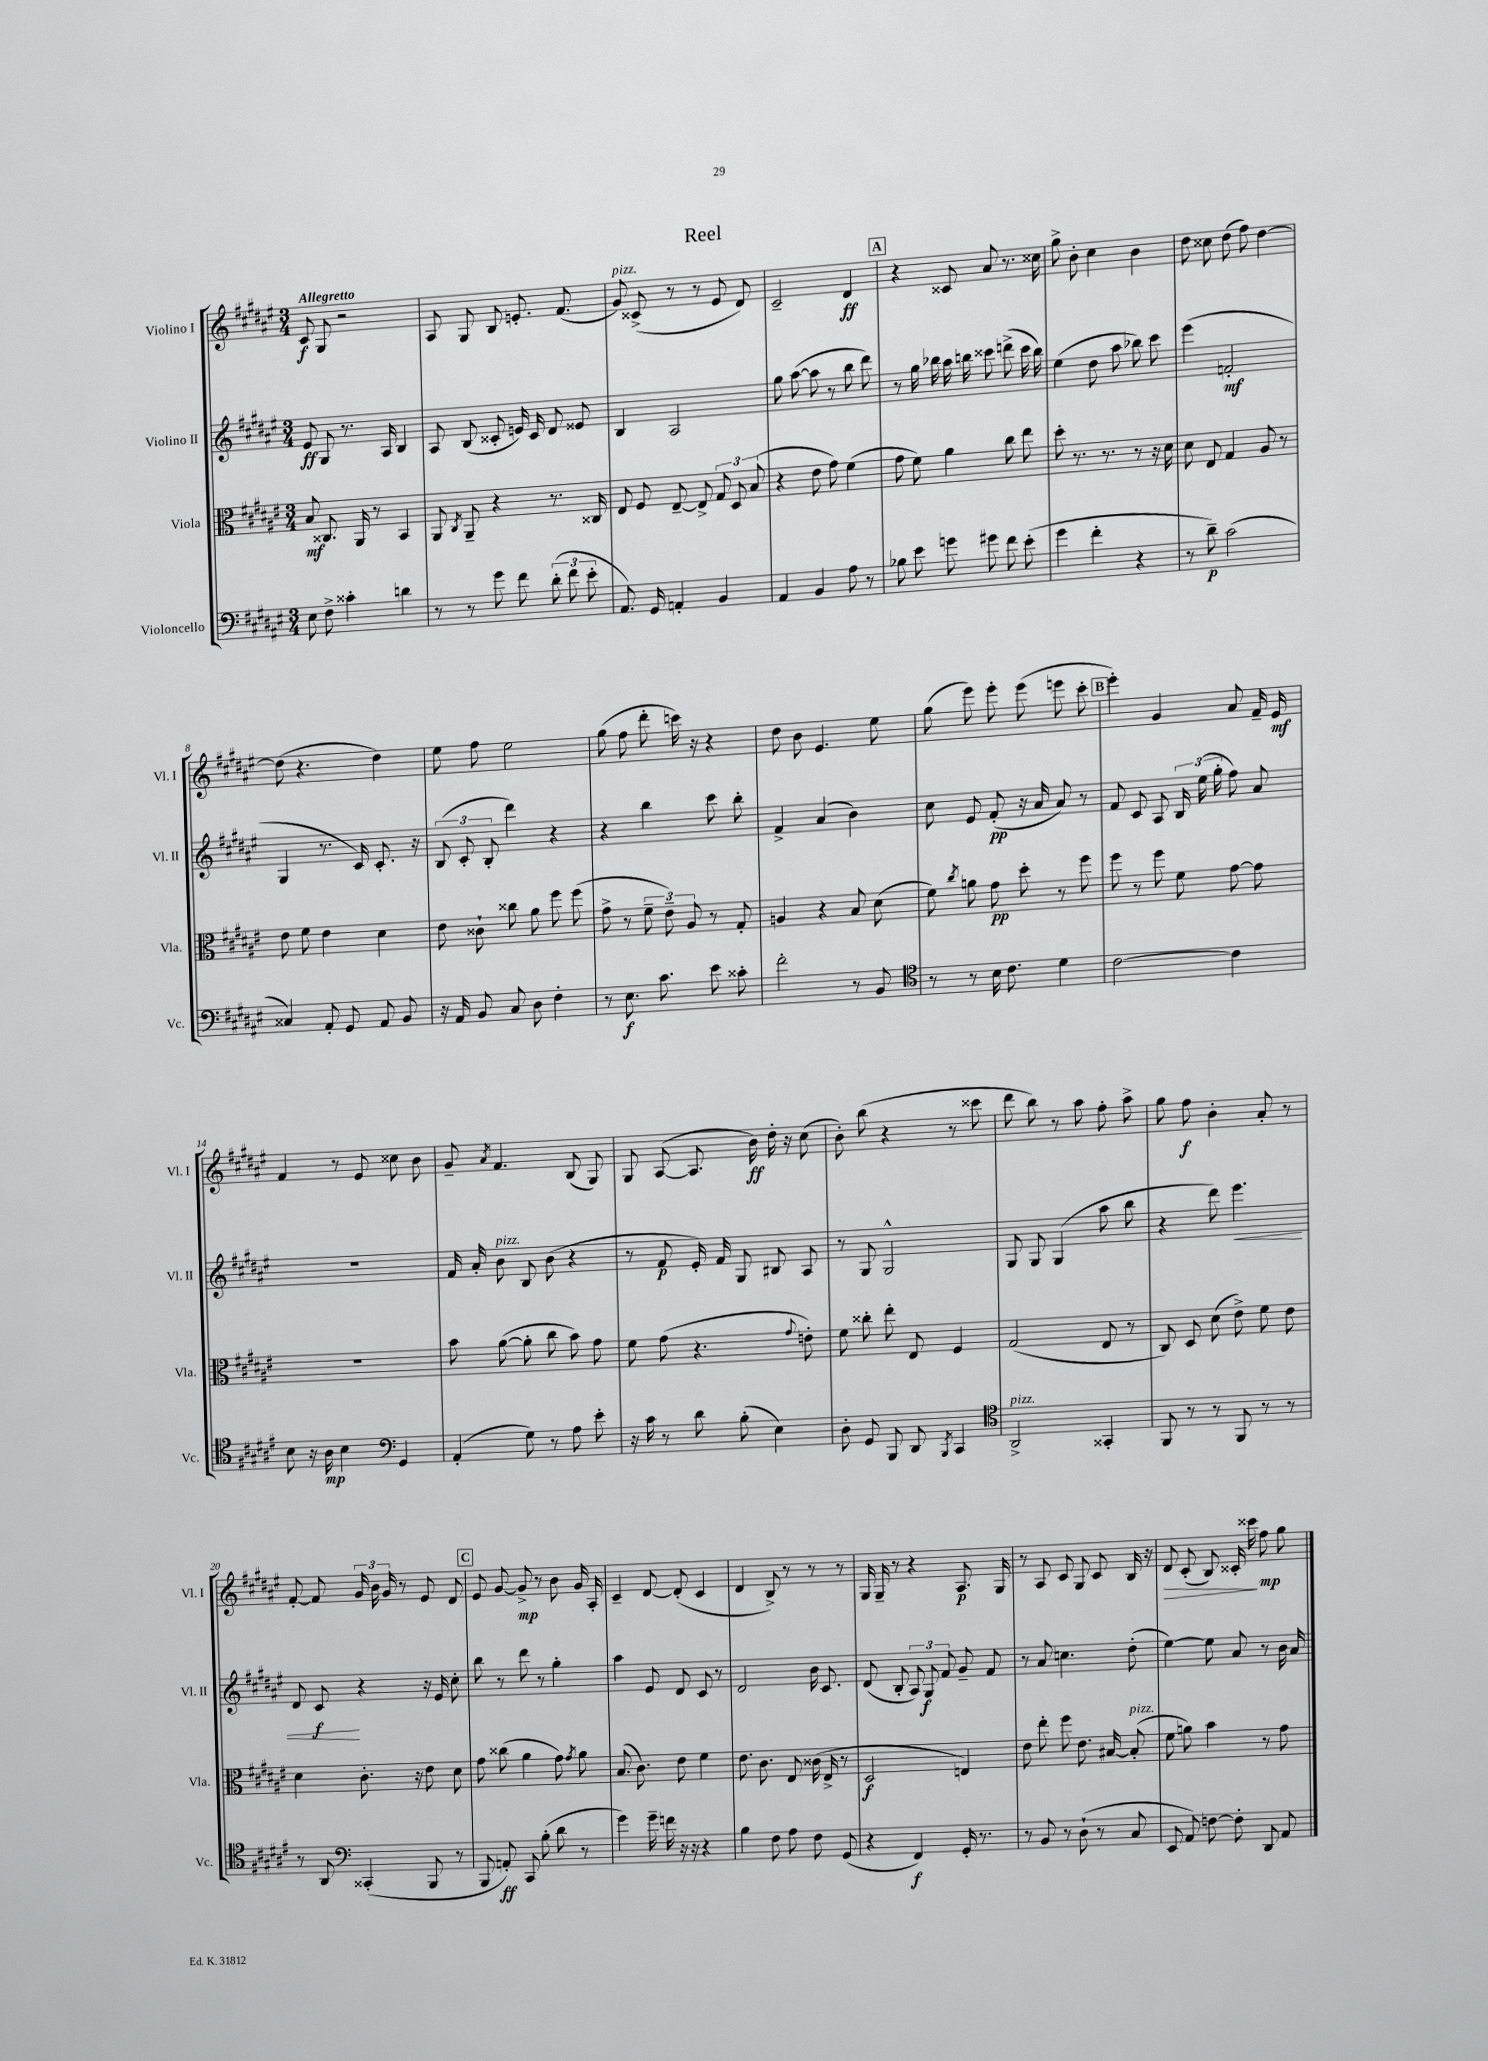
\header { title = "Reel" }
<<
\new StaffGroup <<
\new Staff = "s0" \with { instrumentName = "Violino I" shortInstrumentName = "Vl. I" } {
    \clef treble \key fis \major \numericTimeSignature \time 3/4 \tempo "Allegretto"
    \autoBeamOff cis'8\f gis8 r2 |
    ais8 gis8 b8 e'8.-. fis'8.( |
    gis'8^\markup { \italic "pizz." }) cisis'8->( r8 r8 eis'8 dis'8) |
    cis'2-- dis'4\ff |
    \mark \markup { \box "A" } r4 cisis'8 ais'8 r8. cisis''16 |
    gis''8-> b'8-. cis''4 b'4 |
    dis''8 cisis''8 dis''8( fis''8) dis''4~ |
    dis''8( r4. dis''4) |
    eis''8 fis''8 eis''2 |
    gis''8( fis''8 dis'''8-. c'''16) r16 r4 |
    dis''8 b'8 eis'4. eis''8 |
    gis''8( eis'''8) eis'''8-. eis'''8( e'''8 cis'''8-. |
    \mark \markup { \box "B" } eis'''4-.) gis'4 ais'8 fis'16-- eis'16\mf |
    fis'4 r8 eis'8 cisis''8 b'8 |
    gis'8-- \acciaccatura { ais'8 } fis'4. b8( gis8) |
    gis8 ais8~( ais8. b'16\ff) dis''16-. r16 cis''8( |
    b'8-.) b''8( r4 r8 cisis'''8 |
    dis'''8 b''8) r8 ais''8 fis''8-. ais''8-> |
    gis''8 fis''8\f b'4-. ais'8-. r8 |
    fis'8~-. fis'8 \tuplet 3/2 { gis'16 b'16 gis'16 } r8 eis'8 dis'8 |
    \mark \markup { \box "C" } eis'8 gis'8~ gis'8->\mp r8 b'8 gis'16 ais16-. |
    cis'4-- dis'8~ dis'8-.( cis'4 |
    dis'4 b8->) r8 r8 r8 |
    gis16 gis16-- r8 r4 ais8.\p gis16 |
    r8 ais8 cis'8 gis8 cis'8 b16 r16 |
    dis'8\> cis'8-.( b8) cisis'16-. cisis'''16\! fis''8\mp gis''8 \bar "|." |
}
\new Staff = "s1" \with { instrumentName = "Violino II" shortInstrumentName = "Vl. II" } {
    \clef treble \key fis \major \numericTimeSignature \time 3/4
    \autoBeamOff eis'8\ff gis8 r8. ais16 b4 |
    ais8 b8( cisis'8-. e'16) cisis'16 dis'8 eisis'8 |
    b4 ais2 |
    gis''8 ais''8~( ais''8 r8 b''8 dis'''8) |
    \mark \markup { \box "A" } r8 gis''16 bes''16 ais''16 b''16 cisis'''8 d'''8->( cisis'''16 b''16) |
    eis''4( dis''8 ais''8 bes''8) cis'''8 |
    eis'''4( f'2-.\mf |
    gis4 r8. cis'16) cis'8.-. r16 |
    \tuplet 3/2 { b8( cis'8-. b8-. } dis'''4) r4 |
    r4 b''4 cis'''8 b''8-. |
    fis'4-> ais'4( b'4) |
    cis''8 eis'8 fis'8-.\pp( r16 ais'16 ais'8) r8 |
    \mark \markup { \box "B" } fis'8 cis'8 ais8 \tuplet 3/2 { b16 eis''16( gis''16-. } fis''8) ais'8 |
    R2. |
    fis'16 ais'16-. b'8^\markup { \italic "pizz." } b8 b'8( r4 |
    r8 fis'8\p eis'16-.) fis'16 gis8 bis8 ais8 |
    r8 gis8 gis2-^ |
    gis8 gis8 gis4( ais''8 b''8 |
    r4 dis'''8) eis'''4.\< |
    dis'8 cis'8\f\! r4 r16 eis'16 cis''8-. |
    \mark \markup { \box "C" } b''8 r8 dis'''8 r8 gis''4-. |
    ais''4 eis'8 dis'8 cis'8 r8 |
    dis'2 b'16 cis'8. |
    dis'8( b8-. \tuplet 3/2 { ais8) gis8\f fis'8 } gis'8-- fis'8 |
    r8 ais'8 c''4. dis''8-.( |
    eis''4~) eis''8 ais'8 r8 b'16 ais'16 \bar "|." |
}
\new Staff = "s2" \with { instrumentName = "Viola" shortInstrumentName = "Vla." } {
    \clef alto \key fis \major \numericTimeSignature \time 3/4
    \autoBeamOff b8\mf cisis8. ais,16 r8 b,4 |
    ais,8 \acciaccatura { cis8 } ais,8-- r4 r8. cisis16 |
    eis8 fis8 eis8~-- eis8-> \tuplet 3/2 { gis8 dis8 b8( } |
    r4 eis'8 gis'8) fis'4( |
    \mark \markup { \box "A" } gis'8 fis'8) ais'4 cis''8 eis''8 |
    dis''8-. r8. r8. r8 r16 dis'16 |
    dis'8 eis8 gis4 ais8 r8 |
    eis'8 fis'8 eis'4 dis'4 |
    eis'8 cisis'8-! cisis''8 ais'8 fis''8 fis''8( |
    gis'8-> r8 \tuplet 3/2 { fis'8-- eis'8--) ais8 } r8 gis8-. |
    a4 r4 b8 dis'8( |
    fis'8) \acciaccatura { cis''8 } a'8 gis'8\pp dis''8-. r8 fis''8 |
    \mark \markup { \box "B" } fis''8 r8 fis''8 fis'8 gis'8~ gis'8 |
    R2. |
    b'8 ais'8~( ais'8-. cis''8 b'8) gis'8 |
    fis'8 gis'8( r4. \appoggiatura { gis'8 } e'8-.) |
    fis'8 cisis''8-. eis''8-. eis8 fis4 |
    gis2( eis8 r8 |
    cis8) dis8 dis'8( eis'8->) fis'8 eis'8 |
    dis'4 cis'8.-. r16 eis'8 dis'8 |
    \mark \markup { \box "C" } gis'8 cisis''8( ais'4 gis'8) \acciaccatura { gis'8 } ais'8 |
    b8.( cis'8.) eis'8 fis'4 |
    eis'8. cis'8. eis8 cisis'16( eis16-> r8 |
    dis2\f e4) |
    eis'8 eis''8-. fis''8 eis'8. bis16~ bis8-.^\markup { \italic "pizz." }( |
    fis'8 a'8) b'4 r8 gis'8 \bar "|." |
}
\new Staff = "s3" \with { instrumentName = "Violoncello" shortInstrumentName = "Vc." } {
    \clef bass \key fis \major \numericTimeSignature \time 3/4
    \autoBeamOff eis8 fis8-> cisis'4-. d'4 |
    r8 r8 gis'8 fis'8 \tuplet 3/2 { dis'8-.( fis'8 eis'8-. } |
    ais,8.) gis,16 a,4-. b,4 |
    ais,4 b,4 ais8 r8 |
    \mark \markup { \box "A" } bes8 eis'8 g'8 gis'8 fis'8 eis'8-.( |
    gis'4 fis'4-. r4 |
    r8 dis'8--\p) cis'2( |
    cisis4) ais,8-. gis,8 ais,8 b,8 |
    r16 ais,16 b,8 cis8 dis8 fis4-. |
    r8 eis8.\f cis'8. eis'8 cisis'8-. |
    fis'2-. r8 b,8 |
    \clef tenor r8 r8 b16 cis'8. dis'4 |
    \mark \markup { \box "B" } cis'2~ cis'4 |
    b8 r16 ais16\mp b4 \clef bass gis,4 |
    ais,4-.( gis8) r8 ais8 eis'8-. |
    r16 cis'16 r8 dis'8 b8-.( eis4) |
    dis8-. gis,8 b,,8 dis,8 \acciaccatura { b,,8 } cis,4 |
    \clef tenor ais,2->^\markup { \italic "pizz." } gisis,4-. |
    fis,8 r8 r8 fis,8 r8 r8 |
    r8 ais,8 \clef bass cisis,4-.( b,,8 r8 |
    \mark \markup { \box "C" } b,,8 a,8-.\ff) cis,8 b8-.( dis'8 r8 |
    gis'4) gis'16-- f'16 r16 r16 r4 |
    b4 fis8 ais8 fis8 gis,8( |
    r4 fis,4\f) gis,16-. r8. |
    r8 b,8 r8 dis8-!( r8 cis8 |
    eis,8 ais,8) f8~ f8-. dis,8 ais,8 \bar "|." |
}
>>
>>
